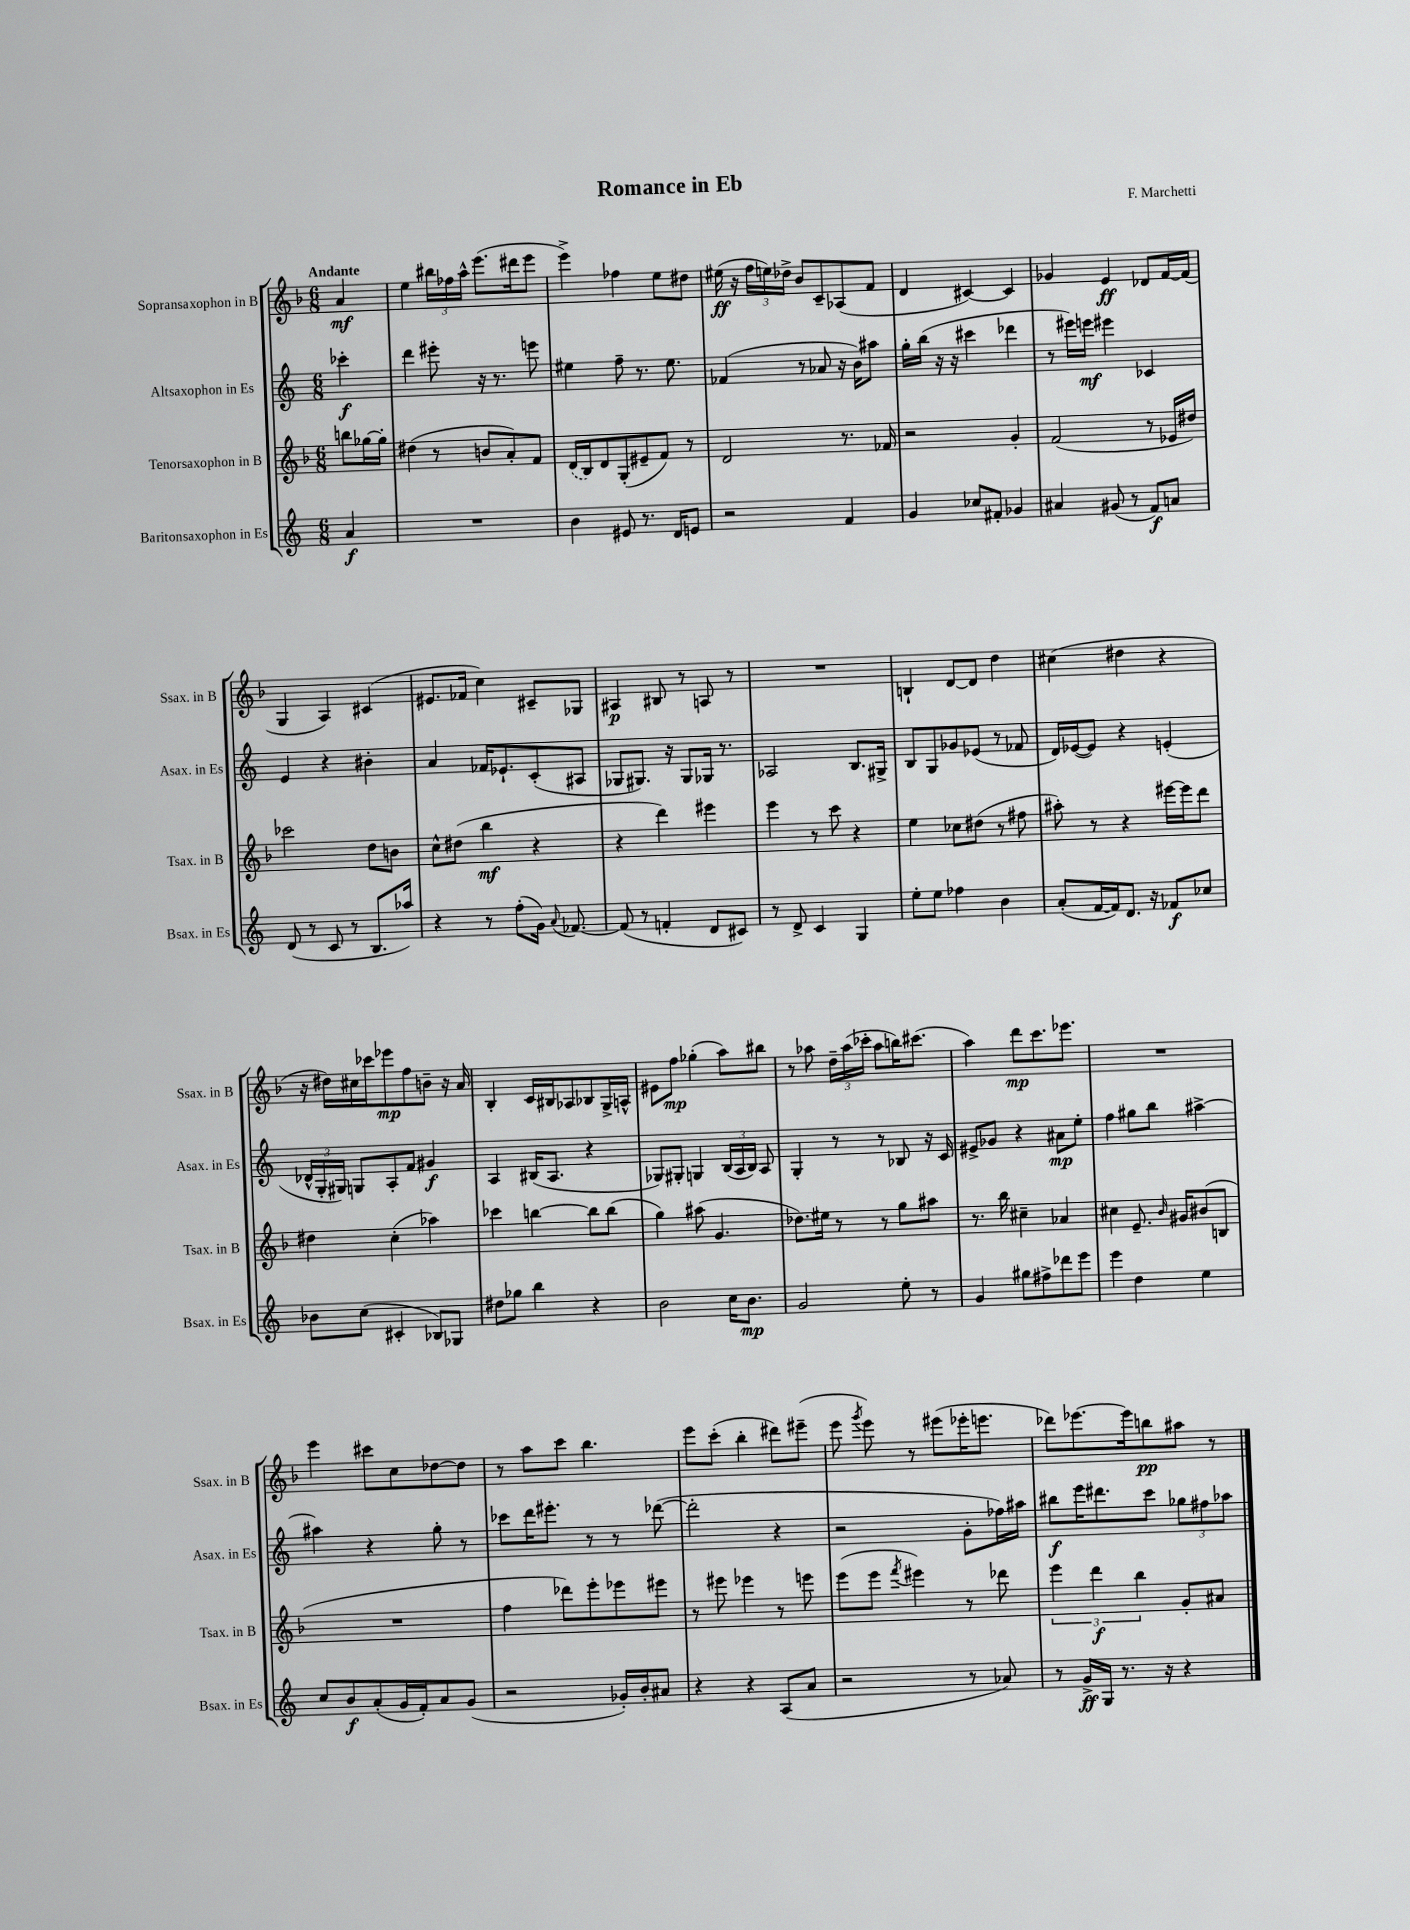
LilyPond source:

\header { title = "Romance in Eb" composer = "F. Marchetti" }
<<
\new StaffGroup <<
\new Staff = "s0" \with { instrumentName = "Sopransaxophon in B" shortInstrumentName = "Ssax. in B" } {
    \clef treble \key f \major \numericTimeSignature \time 6/8 \partial 4 \tempo "Andante"
    \autoBeamOff a'4\mf |
    e''4 \tuplet 3/2 { bis''16[ fes''16 a''16]-^ } e'''8.[( dis'''16 e'''8] |
    e'''4->) fes''4 e''8[ dis''8] |
    eis''16\ff( r16 \tuplet 3/2 { f''16[ e''16) des''16]-> } bes'8[ c'8-- aes8( f'8] |
    d'4 cis'4~) cis'4 |
    ges'4 e'4\ff des'8[ f'16~ f'16]( |
    g4 a4) cis'4( |
    eis'8.[ fes'16] c''4) cis'8[-- ges8] |
    ais4\p bis8 r8 a8 r8 |
    R2. |
    b4-! d'8[~ d'8] d''4 |
    cis''4( dis''4 r4 |
    r16 dis''16[) cis''16 ces'''16 ees'''8\mp f''8 b'8]-- r16 a'16 |
    bes4-. c'16[ bis16 aes8 bes8 g16-> a16]-^ |
    eis'8[ f''8]\mp ges''4-.( a''8[) bis''8] |
    r8 aes''8 \tuplet 3/2 { d''16[-- aes''16( ces'''16]-. } aes''8[ b''16) cis'''8.]( |
    a''4) d'''8[\mp c'''8. ees'''8.] |
    R2. |
    e'''4 cis'''8[ c''8 des''8~ des''8] |
    r8 a''8[ c'''8] bes''4. |
    e'''8[ c'''8]-.( bes''4-. dis'''8[) eis'''8]--( |
    e'''8 \acciaccatura { g'''8 } e'''8) r8 eis'''8[( ees'''16-. e'''8.] |
    des'''8[) ees'''8.~ ees'''16 b''8\pp ais''8] r8 \bar "|." |
}
\new Staff = "s1" \with { instrumentName = "Altsaxophon in Es" shortInstrumentName = "Asax. in Es" } {
    \clef treble \key c \major \numericTimeSignature \time 6/8 \partial 4
    \autoBeamOff ces'''4-.\f |
    d'''4 eis'''8-. r16 r8. e'''8 |
    eis''4 f''8-- r8. eis''8. |
    fes'4( r8 aes'8 r16 b'16[) ais''8] |
    g''16[-. b''16]( r16 r16 cis'''4 des'''4 |
    r8 eis'''16[) e'''16]\mf eis'''4 ces'4 |
    e'4 r4 bis'4-. |
    a'4 fes'16[ ees'8.-! c'8-.( ais8] |
    ges8[ gis8.]) r16 gis8[ ges16] r8. |
    aes2 b8.[ gis16]-> |
    b8[ g8 ges'8 ees'8]( r8 fes'8 |
    d'16[) ees'16~( ees'8]) r4 e'4-.( |
    \tuplet 3/2 { des'16[-^ g16-. gis16]) } g8[ a8-. f'8] gis'4\f |
    a4 bis16[( a8.] r4 |
    ges8[) gis8]-. g4 \tuplet 3/2 { b16[( a16 b16]) } a8 |
    g4-. r8 r8 bes8 r16 c'16 |
    eis'8[-> ges'8] r4 ais'8[\mp e''8]-. |
    f''4 gis''8[ b''8] ais''4~-> |
    ais''4 r4 g''8-. r8 |
    ces'''8[ d'''16 eis'''8.]-. r8 r8 des'''8~( |
    des'''2-. r4 |
    r2 g'8[-. fes''16) ais''16] |
    bis''8[\f e'''16 dis'''8. c'''8] \tuplet 3/2 { ges''8[ fis''8 aes''8] } \bar "|." |
}
\new Staff = "s2" \with { instrumentName = "Tenorsaxophon in B" shortInstrumentName = "Tsax. in B" } {
    \clef treble \key f \major \numericTimeSignature \time 6/8 \partial 4
    \autoBeamOff b''8[ ges''16~ ges''16]-. |
    dis''4( r8 b'8[ a'8-.) f'8] |
    \once \slurDashed d'16[( bes16) d'8 g8-.( eis'8-- f'8]) r8 |
    d'2 r8. fes'16 |
    r2 g'4-. |
    f'2( r8 ees'16[ dis''16]) |
    ces'''2 d''8[ b'8] |
    c''8[-^ dis''8]( bes''4\mf r4 |
    r4 d'''4) eis'''4 |
    e'''4 r8 c'''8 r4 |
    e''4 ces''8[ dis''8]( r8 fis''8 |
    ais''8-.) r8 r4 eis'''16[~ eis'''16 d'''8] |
    dis''4 c''4-.( aes''4) |
    ces'''4 b''4~ b''8[ b''8]( |
    g''4) ais''8( g'4. |
    des''8.[) eis''16] r8 r8 g''8[ ais''8] |
    r8. bes''16 cis''4-- aes'4 |
    cis''4 e'8.-- \grace { bes'16 } gis'16[ bis'8( b8] |
    R2. |
    f''4 des'''8[) e'''8-. ees'''8 eis'''8] |
    r8 eis'''8 ees'''4 r8 e'''8 |
    e'''8[( e'''8] \acciaccatura { f'''8 } eis'''4) r8 des'''8 |
    \tuplet 3/2 { e'''4 d'''4\f bes''4 } g'8[-. ais'8] \bar "|." |
}
\new Staff = "s3" \with { instrumentName = "Baritonsaxophon in Es" shortInstrumentName = "Bsax. in Es" } {
    \clef treble \key c \major \numericTimeSignature \time 6/8 \partial 4
    \autoBeamOff a'4\f |
    R2. |
    b'4 eis'8 r8. d'16[ e'8] |
    r2 f'4 |
    g'4 ces''8[ fis'8]-. ges'4 |
    ais'4 gis'8( r8 f'8[\f) a'8] |
    d'8( r8 c'8 r8 b8.[ aes''16]) |
    r4 r8 f''8[-.( g'16]) \appoggiatura { a'8 } fes'8.~ |
    fes'8( r8 f'4-. d'8[ cis'8]) |
    r8 d'8-> c'4 g4 |
    e''8[-. e''8] fes''4 b'4 |
    a'8[-.( f'16~ f'16) d'8.] r16 fes'8[\f ces''8] |
    bes'8[ c''8]( cis'4-. bes8[) ges8] |
    dis''8[ ges''8] b''4 r4 |
    b'2 c''16[ b'8.]\mp |
    g'2 e''8-. r8 |
    g'4 gis''8[ fis''8-> des'''8 e'''8] |
    e'''4 d''4 e''4 |
    c''8[ b'8\f a'8-.( g'16 f'16-.) a'8 g'8]( |
    r2 ges'16[-.) b'16-. ais'8] |
    r4 r4 a8[( a'8] |
    r2 r8 aes'8) |
    r8 g'16[->\ff g16] r8. r16 r4 \bar "|." |
}
>>
>>
\layout { \context { \Score \remove "Bar_number_engraver" } }
